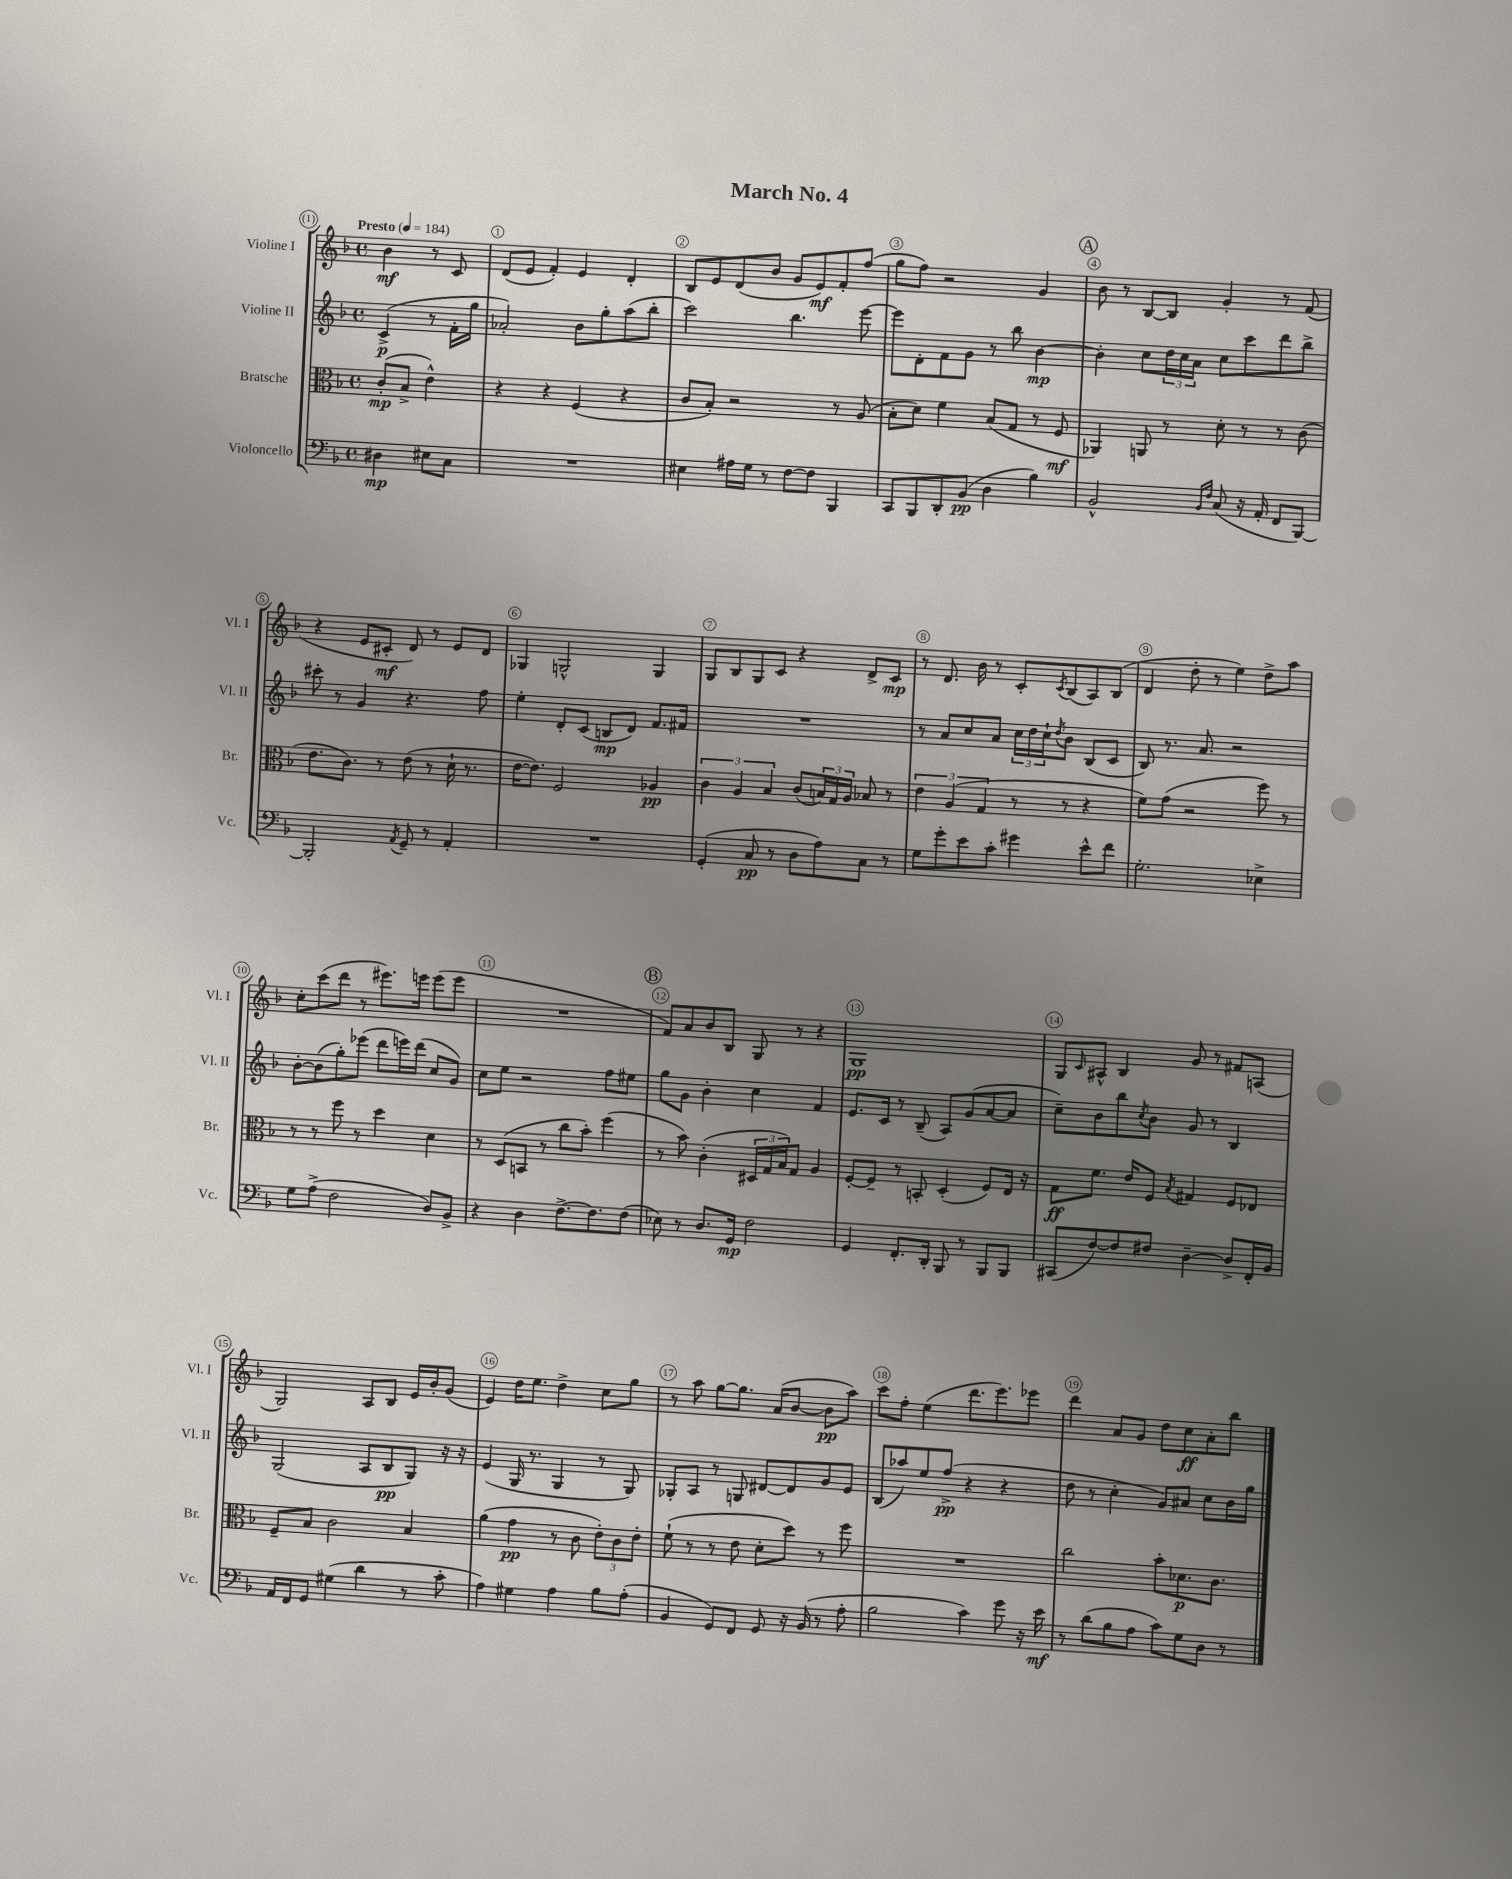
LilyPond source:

\header { title = "March No. 4" }
<<
\new StaffGroup <<
\new Staff = "s0" \with { instrumentName = "Violine I" shortInstrumentName = "Vl. I" } {
    \clef treble \key f \major \defaultTimeSignature \time 4/4 \partial 2 \tempo "Presto" 4 = 184
    bes'4\mf r8 c'8 |
    d'8( e'8 f'4-.) e'4 d'4-. |
    bes8 e'8 d'8( bes'8 g'8 e'8\mf) f'8-. f''8( |
    g''8 f''8) r2 g'4 |
    \mark \markup { \circle "A" } bes'8 r8 bes8~ bes8 g'4-. r8 f'8( |
    r4 e'8 cis'8-.\mf d'8) r8 e'8 d'8 |
    ges4 g2-^ g4 |
    g8 bes8 g8 c'8 r4 d'8-> c'8\mp |
    r8 d'8. bes'16 r8 c'8-. \acciaccatura { c'8 } bes8( a8) bes8( |
    d'4 d''8-. r8 e''4) d''8-> a''8 |
    c''8-. c'''8( d'''8 r8 eis'''8.) e'''16 e'''8( e'''8 |
    R1 |
    \mark \markup { \circle "B" } f'8) a'8 bes'8 bes8 g8 r8 r4 |
    g1\pp |
    g8 \grace { c'16 } ais8-^ bes4 g'8 r8 fis'8 a8( |
    g2) a8 bes8 e'16 bes'16-. g'8( |
    e'4) d''16 e''8. d''4-> c''8 g''8 |
    r8 a''8 g''8~ g''8. a'16( bes'8~ bes'8\pp a''8) |
    c'''8 f''8-. e''4( d'''8. e'''8.) ees'''8 |
    d'''4 a'8 g'8 d''8 c''8\ff a'8-. bes''8 \bar "|." |
}
\new Staff = "s1" \with { instrumentName = "Violine II" shortInstrumentName = "Vl. II" } {
    \clef treble \key f \major \defaultTimeSignature \time 4/4 \partial 2
    c'4->\p( r8 f'16-. g''16 |
    aes'2-.) bes'8 g''8-. a''8( bes''8-. |
    c'''2) bes''4. e'''8~ |
    e'''8 d'8-. f'8 g'8 r8 bes''8 bes'4~\mp |
    \mark \markup { \circle "A" } bes'4-. c''8 \tuplet 3/2 { d''16 c''16 a'16 } c''8 c'''8 d'''8 bes''8-> |
    cis'''8-. r8 g'4 r4. f''8 |
    e''4-. d'8-. c'8( b8\mp d'8) f'8. fis'16 |
    R1 |
    r8 a'8 c''8 a'8 \tuplet 3/2 { c''16 d''16 c''16-! } \acciaccatura { d''8 } bes'8 bes8( c'8 |
    bes8) r8. a'8. r2 |
    bes'8~-. bes'8( g''8-.) ees'''8( d'''8 e'''16) d'''16( c''8 g'8) |
    c''8 e''8 r2 f''8 eis''8 |
    \mark \markup { \circle "B" } g''8 g'8 bes'4-. c''4 f'4 |
    e'8. c'16 r8 bes8--( a8) g'8( a'8~ a'8 |
    c''8--) bes'8 bes''8 \acciaccatura { c''8 } bes'8 g'8 r8 bes4 |
    g2( a8 bes8\pp g8) r16 r16 |
    e'4( g16 r8. g4 r8 g8) |
    ges8-. a8 r8 g8 dis'8~ dis'8 g'8 e'8 |
    bes8( aes''8) e''8 f''8->\pp( r4 r4 |
    d''8 r8 c''4-. g'8) ais'8 c''8 bes'16 g''16 \bar "|." |
}
\new Staff = "s2" \with { instrumentName = "Bratsche" shortInstrumentName = "Br." } {
    \clef alto \key f \major \defaultTimeSignature \time 4/4 \partial 2
    c'8-.\mp( bes8-> e'4-^) |
    r4 r4 f4( r4 |
    c'8 bes8-.) r2 r8 a8( |
    bes8-. d'8) f'4 bes8( g8 r8 f8\mf |
    \mark \markup { \circle "A" } aes,4) a,8 r8 d'8-. r8 r8 c'8( |
    e'8. c'8.) r8 e'8( r8 d'16-! r8. |
    e'16~ e'8.) f2 aes4\pp |
    \tuplet 3/2 { c'4 a4 bes4 } c'8( \tuplet 3/2 { b16) g16 a16 } bes8 r8 |
    \tuplet 3/2 { e'4 a4( g4 } r8 r8 r4 |
    f'8) g'8( r2 f''8) r8 |
    r8 r8 f''8 r8 d''4 d'4 |
    r8 d8( b,8 r8 c''8 bes'8-.) f''4( |
    \mark \markup { \circle "B" } r8 bes'8) c'4-.( \tuplet 3/2 { dis16 g16 bes16) } g8 a4 |
    f8~-. f8-- r8 b,8-. d4-.( f8) e16 r16 |
    g8\ff f'8. e'16 f8 \acciaccatura { bes8 } gis4 f8 ees8 |
    f8-- bes8 c'2 bes4 |
    a'4( g'4\pp r8 c'8 \tuplet 3/2 { e'8-.) c'8 e'8-. } |
    f'8-!( r8 r8 e'8 d'8-. d''8) r8 f''8 |
    R1 |
    c''2 bes'8-. des'8.\p c'8. \bar "|." |
}
\new Staff = "s3" \with { instrumentName = "Violoncello" shortInstrumentName = "Vc." } {
    \clef bass \key f \major \defaultTimeSignature \time 4/4 \partial 2
    dis4\mp eis8 c8 |
    R1 |
    eis4 ais16 g16 r8 f8~ f8 bes,,4 |
    c,8 bes,,8 d,8-. bes,8\pp( d4 bes4) |
    \mark \markup { \circle "A" } bes,2-^ \grace { bes,16 f16 } c8( r16 a,16-. f,8 bes,,8~) |
    bes,,2-. \acciaccatura { a,8 } g,8-- r8 a,4-. |
    R1 |
    g,4-.( c8\pp r8 d8 a8) c8 r8 |
    g8 g'8-. e'8 c'8-. gis'4 e'8-^ f'8 |
    g2.-. ees4-> |
    g8 a8->( f2 d8) bes,8-> |
    r4 d4 f8.~-> f8. f8( |
    \mark \markup { \circle "B" } ees8) r8 d8. g,16\mp f2 |
    g,4 f,8.-. d,16-. bes,,8 r8 bes,,8 bes,,8 |
    cis,8( f8~) f8 fis8 d4~-- d8-> f,16-. bes,16 |
    a,16 f,16 g,8 gis4( d'4 r8 c'8-. |
    a4) gis4 a4 bes8 a8-.( |
    bes,4 g,8) f,8 g,8 r16 bes,16( r8 a8-. |
    bes2 c'4) g'8 r16 e'16\mf |
    r8 d'8( bes8 a8 c'8) g8 d8 r8 \bar "|." |
}
>>
>>
\layout { \context { \Score \override BarNumber.break-visibility = ##(#f #t #t) barNumberVisibility = #all-bar-numbers-visible \override BarNumber.stencil = #(make-stencil-circler 0.1 0.3 ly:text-interface::print) } }
